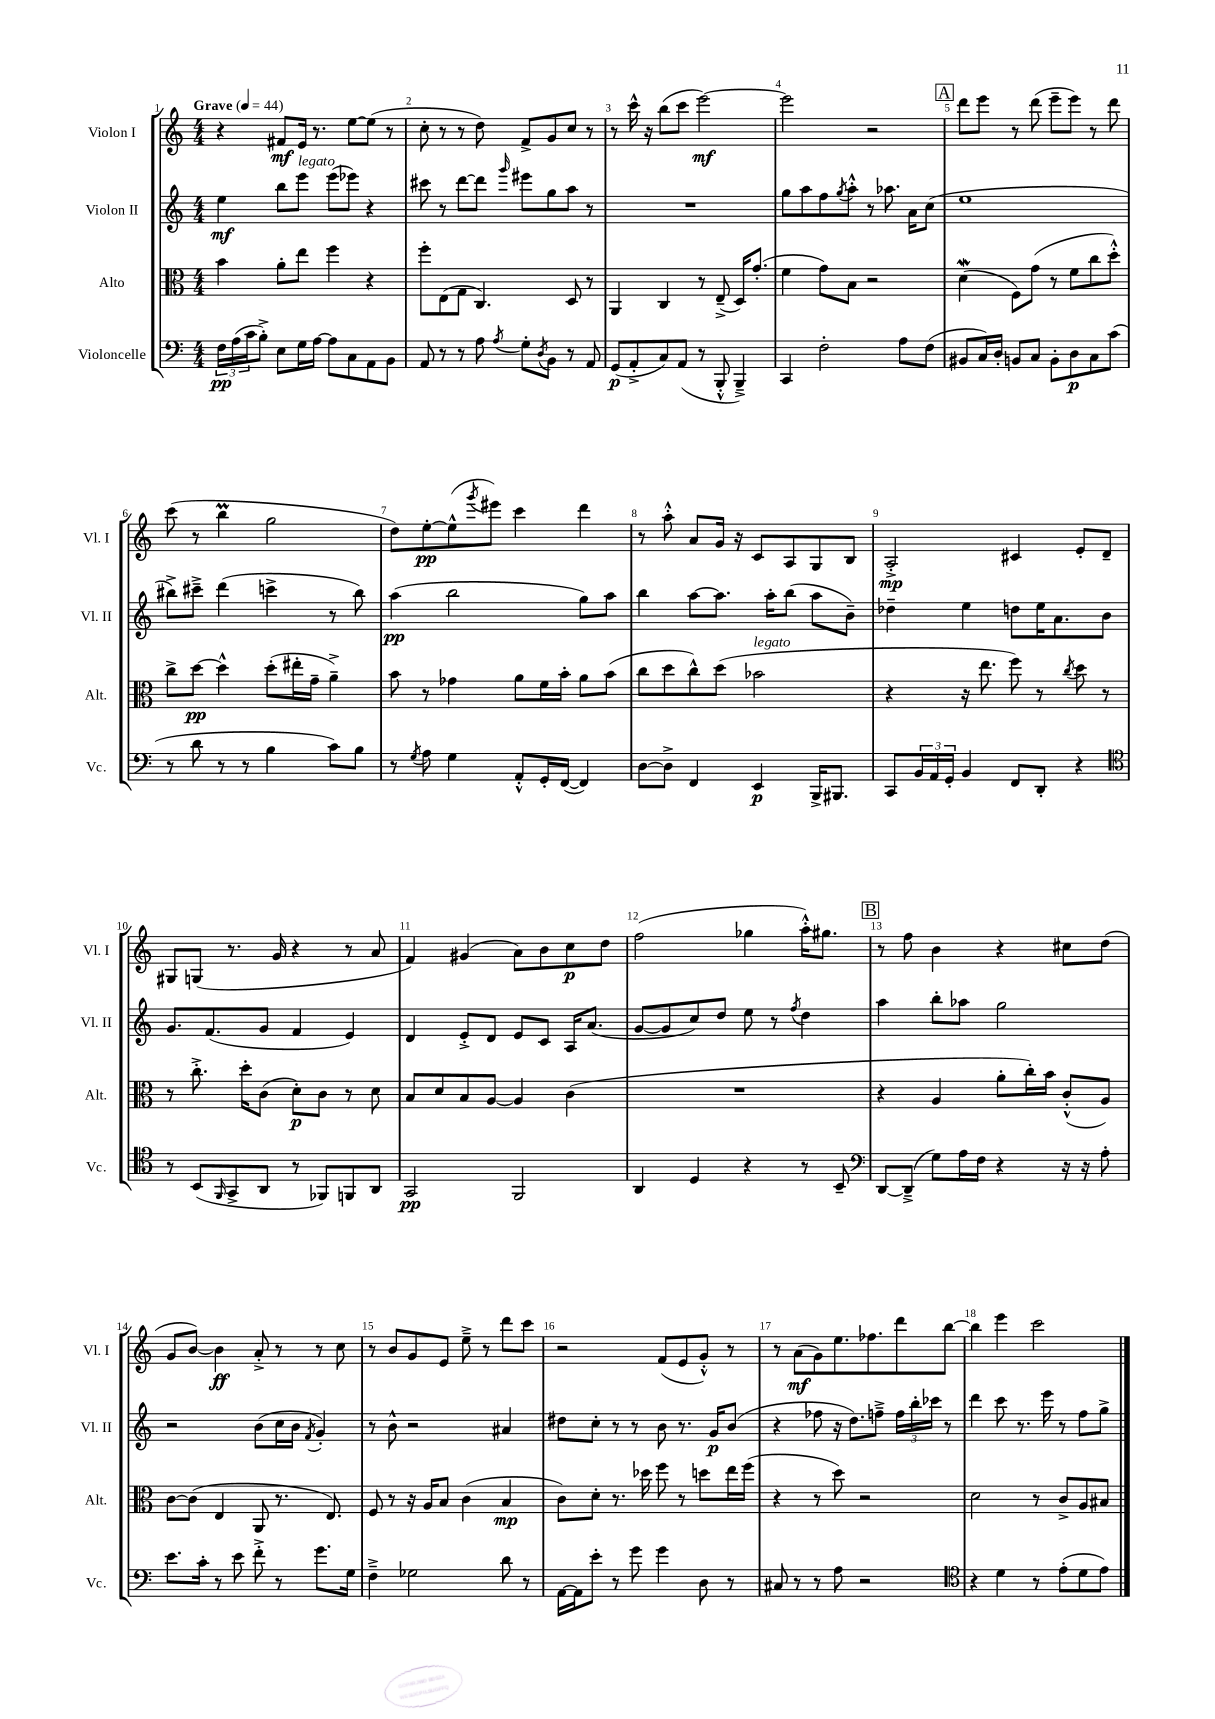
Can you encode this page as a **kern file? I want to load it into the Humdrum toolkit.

**kern	**kern	**kern	**kern
*staff4	*staff3	*staff2	*staff1
*clefF4	*clefC3	*clefG2	*clefG2
*k[]	*k[]	*k[]	*k[]
*M4/4	*M4/4	*M4/4	*M4/4
*MM44	*MM44	*MM44	*MM44
24F\LL	4b\	4ee\	4r
(24A\	.	.	.
24c\J	.	.	.
8B'^\J)	.	.	.
8E\L	8a'\L	8bb\L	8f#/L
16G\L	8ee\J	8eee\J	16e/Jk
[16A\JJ	.	.	8.r
8A\]L	4ff\	(8eee\L	.
8C\	.	8eee-\J)	[8ee\L
8AA\	4r	4r	(8ee\]J
8BB\J	.	.	8r
=	=	=	=
8AA/	8ff'\L	8ccc#\	8cc'\
8r	(8E\	8r	8r
8r	8G\J	[8ddd\L	8r
8A\	4.C/)	8ddd\]J	8dd\)
8qA/	.	16qqggg/	.
8G'\L	.	8eee#\L	8f^/L
8qD/	.	.	.
8BB\J	.	8gg\	8g/
8r	8D/	8aa\J	8cc/J
8AA/	8r	8r	8r
=	=	=	=
(8GG/L	4AA/	1r	8r
8AA'^/	.	.	16ccc^^\
.	.	.	16r
8C/)	4C/	.	(8bb\L
(8AA/J	.	.	8ccc\J
8r	8r	.	[2eee\)
8BBB'^^/	(8E~^/	.	.
4BBB~^/)	16D/LK)	.	.
.	(8.g'/J	.	.
=	=	=	=
4CC/	4f\	8gg\L	2eee\]
.	.	8aa\	.
2F'\	8g\L)	8ff\	.
.	.	8qgg/	.
.	8B\J	8aa'^^\J	.
.	2r	8r	2r
.	.	8.aa-\	.
8A\L	.	.	.
.	.	16a\LK	.
(8F\J	.	(8cc\J	.
=	=	=	=
8BB#/L	(4d\	1ee	8ddd\L
16C/L)	.	.	8eee\J
16D'/JJ	.	.	.
8BB/L	8F\L)	.	8r
8C/J	(8g\J	.	(8ddd\
8BB'\L	8r	.	8eee~\L
8D\	8f\L	.	8eee\J)
8C\	8cc\	.	8r
(8c\J	8dd'^^\J)	.	8ddd\
=	=	=	=
8r	8cc^\L	8bb#^\L)	(8ccc\
8d\	[8dd\J	8ccc#~^\J	8r
8r	4dd^^\]	(4ddd\	4bb\
8r	.	.	.
4B\	(8dd'\L	4ccc^\	2gg\
.	16ee#'\L	.	.
.	16g~\JJ	.	.
8c\L)	4a~^\)	8r	.
8B\J	.	8bb#\)	.
=	=	=	=
8r	8b\	(4aa\	8dd\L)
8qG/	.	.	.
8A\	8r	.	[8ee'\
4G\	4g-\	2bb\	(8ee^^\]
.	.	.	8qggg/
.	.	.	8eee#\J)
8AA'^^/L	8a\L	.	4ccc\
16GG'/L	16f\L	.	.
([16FF/JJ	16b'\JJ	.	.
4FF/])	8a\L	8gg\L)	4ddd\
.	(8b\J	8aa\J	.
=	=	=	=
[8D\L	8cc\L	4bb\	8r
8D^\]J	8dd\	.	8aa'^^\
4FF/	8cc^^\)	[8aa\L	8a/L
.	(8dd\J	8.aa\]J	16g/Jk
.	.	.	16r
4EE/	2b-\	.	8c/L
.	.	16aa'\LK	.
.	.	(8bb\J	8A/
16BBB^/LK	.	8aa\L	8G/
8.BBB#/J	.	.	.
.	.	8b~\J)	8B/J
=	=	=	=
8CC/L	4r	4dd-~\	2A'^/
24BB/L	.	.	.
24AA/	.	.	.
24GG'/JJ	.	.	.
4BB/	16r	4ee\	.
.	8.ee\	.	.
8FF/L	8ff\)	8dd\L	4c#/
8DD'/J	8r	16ee\K	.
.	.	8.a\	.
.	8qcc/	.	.
4r	8dd\	.	8e'/L
.	8r	8b\J	8d~/J
=	=	=	=
*clefC4	*	*	*
8r	8r	8.g/L	8G#/L
(8BB/L	8.cc'^\	.	(8G/J
.	.	(8.f/	.
16qqFF/	.	.	.
8GG^/	.	.	8.r
.	16dd'\LK	.	.
8AA/J	(8c\J	8g/J	.
.	.	.	16g/
8r	8d'\L)	4f/	4r
8FF-/L)	8c\J	.	.
8FF/	8r	4e/)	8r
8AA/J	8d\	.	8a/
=	=	=	=
2GG/	8B/L	4d/	4f/)
.	8d/	.	.
.	8B/	8e'^/L	(4g#/
.	[8A/J	8d/J	.
2FF/	4A/]	8e/L	8a\L)
.	.	8c/J	8b\
.	(4c\	16A/LK	8cc\
.	.	(8.a/J	.
.	.	.	8dd\J
=	=	=	=
4AA/	1r	[8g/L	(2ff\
.	.	8g/]	.
4D/	.	8cc/)	.
.	.	8dd/J	.
4r	.	8ee\	4gg-\
.	.	8r	.
.	.	8qff/	.
8r	.	4dd\	16aa'^^\LK)
.	.	.	8.gg#\J
8BB~/	.	.	.
=	=	=	=
*clefF4	*	*	*
[8DD/L	4r	4aa\	8r
(8DD~^/]J	.	.	8ff\
8G\L)	4A/	8bb'\L	4b\
16A\L	.	8aa-\J	.
16F\JJ	.	.	.
4r	8a'\L	2gg\	4r
.	16cc'\L)	.	.
.	16b\JJ	.	.
16r	(8c'^^/L	.	8cc#\L
16r	.	.	.
8A'\	8A/J)	.	(8dd\J
=	=	=	=
8.e\L	[8c\L	2r	8g/L
.	(8c\]J	.	[8b/J)
16c'\Jk	.	.	.
8r	4E/	.	4b\]
8e\	.	.	.
8f'^\	8AA/	(8b\L	8a'^/
8r	8.r	16cc\L	8r
.	.	16b\JJ	.
.	.	8qf/	.
8.g\L	.	4g'/)	8r
.	8.E/)	.	.
.	.	.	8cc\
16G\Jk	.	.	.
=	=	=	=
4F~^\	8F/	8r	8r
.	8r	8b^^\	8b/L
2G-\	16r	2r	8g/
.	16A/LK	.	.
.	8B/J	.	8e/J
.	(4c\	.	8ee~^\
.	.	.	8r
8d\	4B/	4a#/	8ddd\L
8r	.	.	8ccc\J
=	=	=	=
[16AA\LL	8c\L)	8dd#\L	2r
16AA\]J	.	.	.
8e'\J	8d'\J	8cc'\J	.
8r	8.r	8r	.
8g\	.	8r	.
.	16dd-\	.	.
4g\	8ff\	8b\	(8f/L
.	8r	8.r	8e/
8D\	8dd\L	.	8g'^^/J)
.	.	16g/LK	.
8r	16ee\L	(8b/J	8r
.	(16ff\JJ	.	.
=	=	=	=
8C#/	4r	4r	8r
8r	.	.	(8a\L
8r	8r	8ff-\	8g\)
8A\	8dd\)	16r	8.ee\
.	.	8.dd\L)	.
2r	2r	.	.
.	.	.	8.ff-\
.	.	8ff~^\J	.
.	.	24ff\LL	8ddd\
.	.	24bb'\	.
.	.	24ccc-\JJ	.
.	.	8r	[8bb\J
=	=	=	=
*clefC4	*	*	*
4r	2d\	4ddd\	4bb\]
4d\	.	8ccc\	4eee\
.	.	8.r	.
8r	8r	.	2ccc\
.	.	16eee\	.
(8e'\L	8c^/L	8r	.
8d\	8A/	8ff\L	.
8e\J)	8B#/J	8gg^\J	.
==	==	==	==
*-	*-	*-	*-
